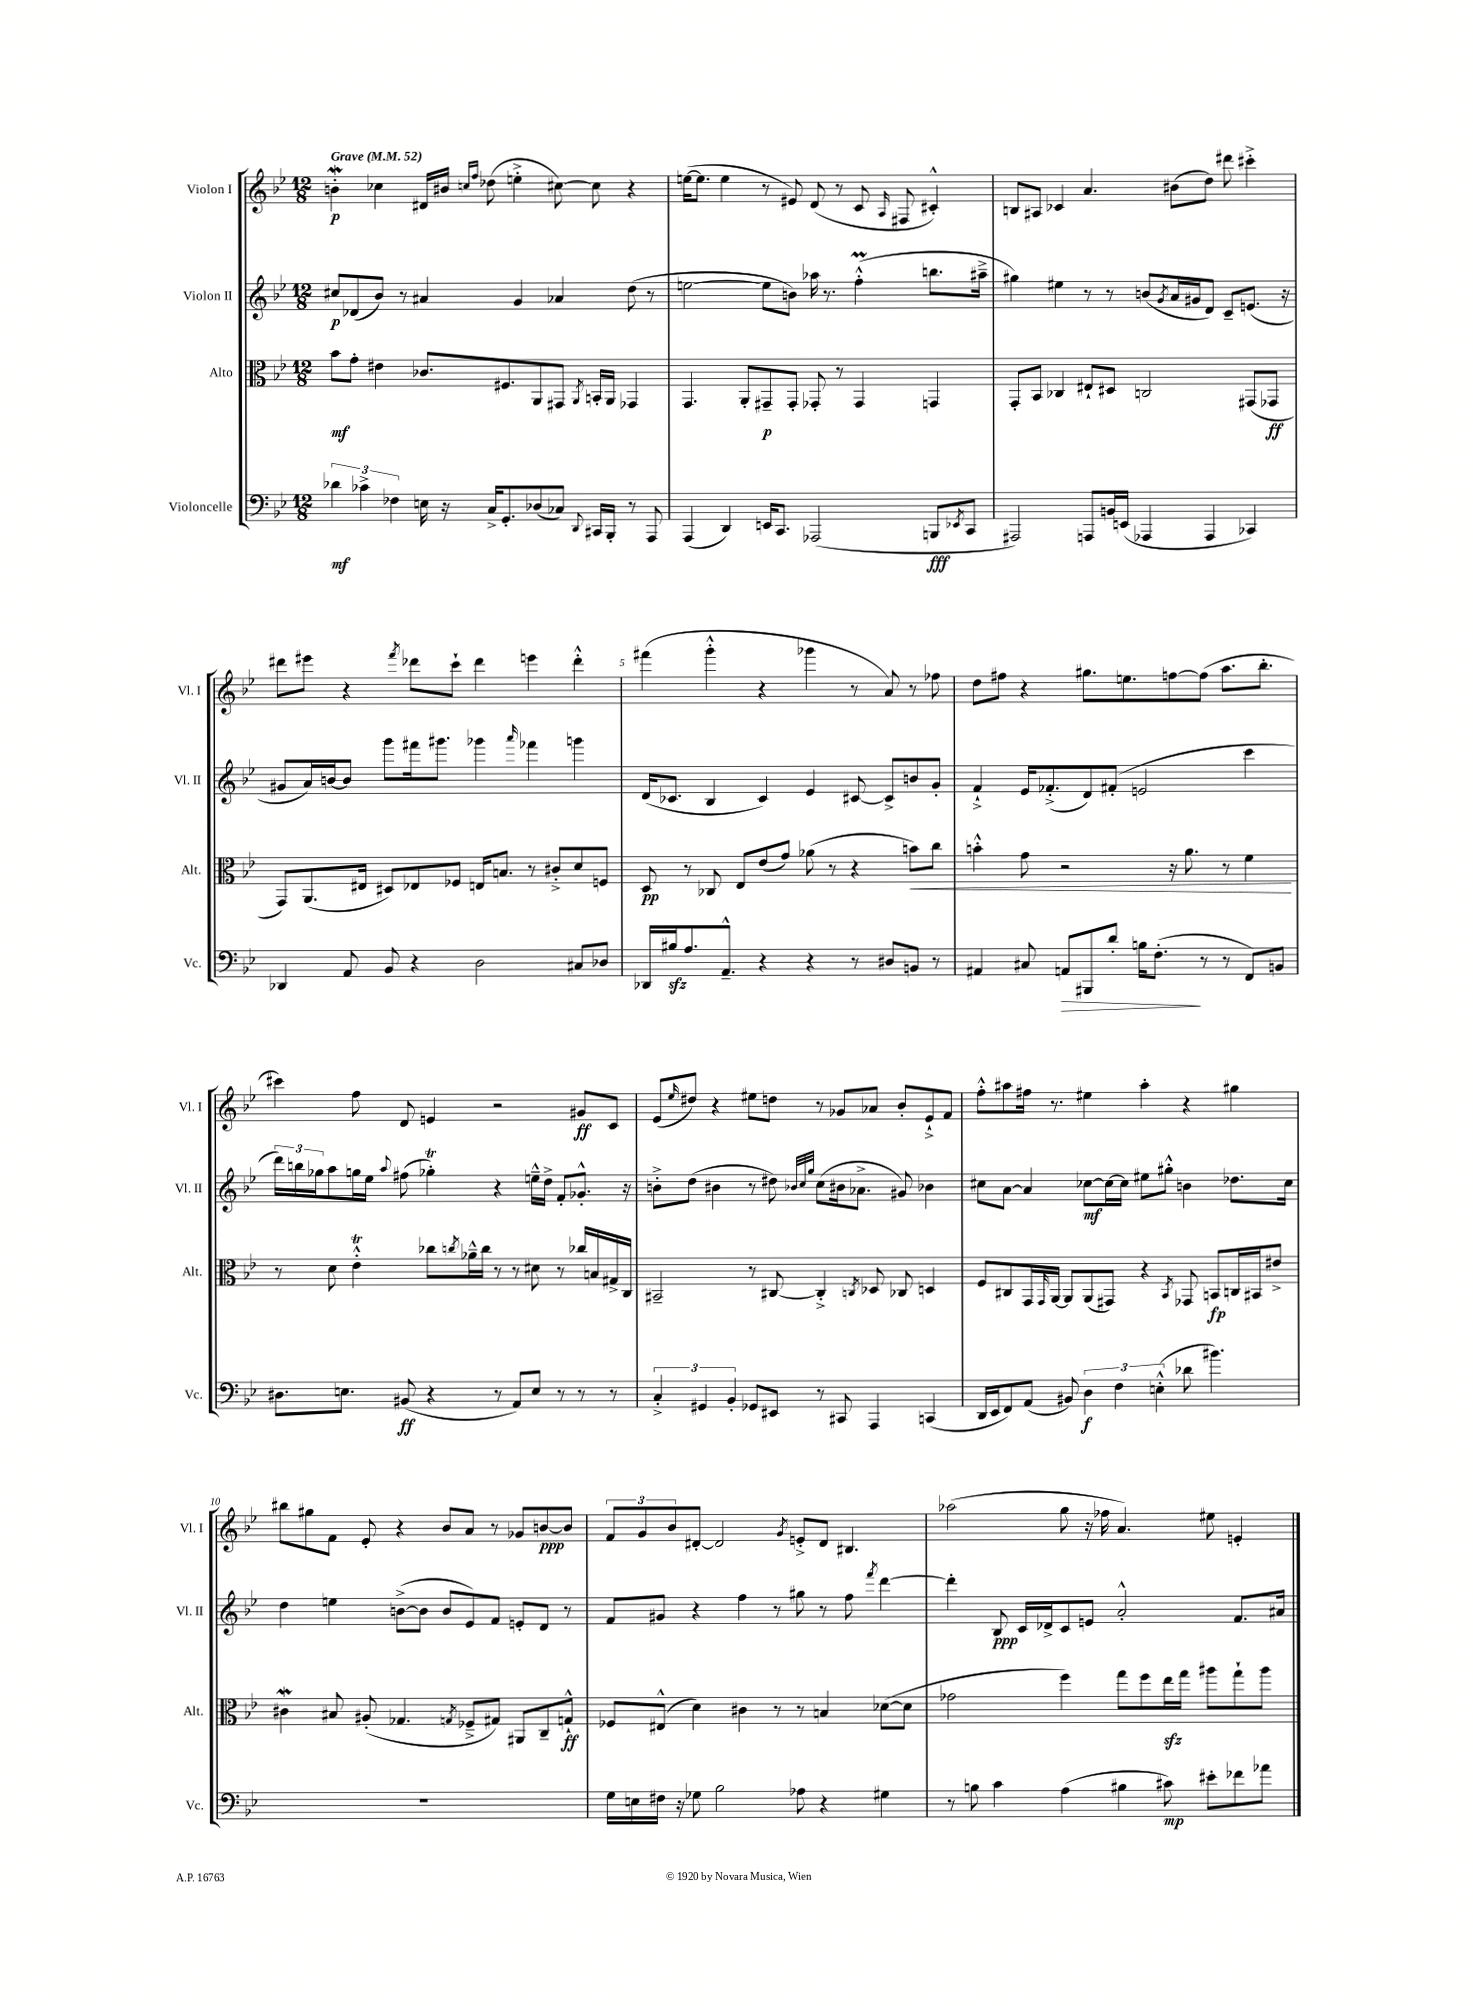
<<
\new StaffGroup <<
\new Staff = "s0" \with { instrumentName = "Violon I" shortInstrumentName = "Vl. I" } {
    \clef treble \key bes \major \numericTimeSignature \time 12/8 \tempo "Grave" 4 = 52
    b'4-.\mordent\p ces''4 dis'16 bis'16 \grace { c''16 f''16 } des''8( e''4-.-> cis''8~) cis''8 r4 |
    e''16~( e''8. e''4 r8 eis'8) d'8( r8 c'8 \grace { a16 } fis8 cis'4-.-^) |
    b8 ais8 ces'4 a'4. bis'8( d''8) dis'''8 cis'''4-.-> |
    dis'''8 eis'''8 r4 \acciaccatura { f'''8 } des'''8 c'''8-! des'''4 e'''4 des'''4-.-^ |
    fis'''4( g'''4-.-^ r4 ges'''4 r8 a'8) r8 fes''8 |
    d''8 fis''8 r4 gis''8. e''8. f''8~ f''8( a''8. bes''8.-. |
    cis'''4) f''8 d'8 e'4 r2 gis'8\ff c'8 |
    ees'8( \grace { ees''16 } dis''8) r4 eis''8 d''8 r8 ges'8 aes'8 bes'8-. ees'8-!-> f'8 |
    f''8-.-^ ais''8 fis''16 r8. eis''4 ais''4-. r4 gis''4 |
    bis''8 gis''8 f'8 ees'8-. r4 bes'8 a'8 r8 ges'8 b'8~\ppp b'8 |
    \tuplet 3/2 { f'8 g'8 bes'8 } dis'8~-. dis'2 \acciaccatura { g'8 } e'8-.-> dis'8 bis4. |
    aes''2( g''8 r16 fes''16 a'4.) eis''8 e'4-. \bar "|." |
}
\new Staff = "s1" \with { instrumentName = "Violon II" shortInstrumentName = "Vl. II" } {
    \clef treble \key bes \major \numericTimeSignature \time 12/8
    cis''8\p des'8( bes'8) r8 ais'4 g'4 aes'4 d''8( r8 |
    e''2~ e''8 b'8) aes''16 r8. f''4-.-^\prall( b''8. ais''16---> |
    gis''4) eis''4 r8 r8 b'8( \acciaccatura { g'8 } a'16 gis'16 d'8) c'8-- e'8.( r16 |
    gis'8 a'16) b'16~ b'8 g'''8 fis'''16 gis'''8. ges'''4 \grace { a'''16 } fes'''4 g'''4 |
    d'16( ces'8. bes4 ces'4) ees'4 cis'8~ cis'8-> b'8 g'8-. |
    f'4-!-> ees'16 fes'8.-.->( d'8) fis'8-.( e'2 c'''4 |
    \tuplet 3/2 { d'''16) b''16 ges''16 } a''8 g''16 ees''16 \appoggiatura { a''8 } fis''8( ges''4-.\trill) r4 e''16---^ d''16-> f'8-. ges'8.-.-^ r16 |
    b'8-.-> d''8( bis'4 r8 dis''8) \grace { bes'32 c''32 g''32 } c''8( bis'16 aes'8.-> gis'8) bes'4 |
    cis''8 a'8~ a'4 ces''8~\mf ces''16~ ces''16 eis''8 gis''8-.-^ b'4 des''8. ces''16 |
    d''4 e''4 b'8~->( b'8 b'8 ees'8) f'8 e'8-. d'8 r8 |
    f'8 gis'8 r4 f''4 r8 gis''8 r8 f''8 \acciaccatura { f'''8 } d'''4~ |
    d'''4-. bes8\ppp c'16 des'16-> c'8 e'8 a'2-.-^ f'8. ais'16 \bar "|." |
}
\new Staff = "s2" \with { instrumentName = "Alto" shortInstrumentName = "Alt." } {
    \clef alto \key bes \major \numericTimeSignature \time 12/8
    bes'8\mf g'8-. eis'4 ces'8. fis8. a,8 gis,8 \acciaccatura { a,8 } b,16-. a,16 ges,4 |
    g,4. a,8-. gis,8--\p gis,8-. ges,8-. r8 ges,4 g,4 |
    g,8-. bes,8 ces4 eis8-! dis8 c2 gis,8( ges,8\ff |
    g,8) a,8.( eis16 dis8) ees8 fes8 e16 b8. r8 cis'8-.-> d'8 f8 |
    d8\pp r8 ces8 ees8 ees'8( g'8) aes'8( r8 r4 b'8\<) c''8 |
    b'4-.-^ g'8 r2 r16 a'8. r8 f'4\! |
    r8 d'8 ees'4-.-^\trill ces''8 \acciaccatura { c''8 } aes'16---^ c''16 r8 r8 dis'8 r8 ces''16 b16 gis16-> c16 |
    bis,2-- r8 cis8~ cis4-.-> \acciaccatura { c8 } des8 ces8 d4 |
    f8 cis8 g,16 \grace { g,16 } a,16~ a,8 a,8( gis,8) r4 \acciaccatura { bes,8 } ges,8 b,8\fp c16 bis,16 eis'8-> |
    cis'4\mordent bis8 ais8-.( ges4. \acciaccatura { g8 } fes8---> gis8) ais,8 c8-- g8-!-^\ff |
    fes8 eis8-^( d'4) cis'4 r8 r8 b4 des'8~( des'8 |
    ges'2 f''4) g''8 f''8 ees''16\sfz g''16 ais''8 g''8-! ais''8 \bar "|." |
}
\new Staff = "s3" \with { instrumentName = "Violoncelle" shortInstrumentName = "Vc." } {
    \clef bass \key bes \major \numericTimeSignature \time 12/8
    \tuplet 3/2 { des'4\mf ces'4-> fes4 } e16 r16 c16-> g,8.-. des8( ces8) \appoggiatura { d,8 } cis,16 bes,,16-. r8 a,,8 |
    a,,4( d,4) e,16 c,8. aes,,2( b,,8\fff \acciaccatura { ees,8 } c,8 |
    ais,,2) a,,8 b,16 e,16( aes,,4 aes,,4 ces,4) |
    des,4 a,8 bes,8 r4 d2 cis8 des8 |
    des,16 bis16\sfz a8. a,8.---^ r4 r4 r8 dis8 b,8 r8 |
    ais,4 cis8 a,8\> bis,,8 d'8-. b16 f8.-.\!( r8 r8 f,8) b,8 |
    dis8. e8. bis,8\ff( r4 r8 a,8) e8 r8 r8 r8 |
    \tuplet 3/2 { c4-.-> gis,4 bes,4-. } ges,8 eis,8 r8 cis,8 a,,4 c,4( |
    d,16 ees,16 f,8) a,8( bis,8) \tuplet 3/2 { d4\f f4 e4-.-^( } des'8 bis'4.) |
    R1. |
    g16 e16 fis16 r16 ges8 bes2 aes8 r4 gis4 |
    r8 b8 c'4 a4( bis4 cis'8\mp) eis'8-. fes'8 aes'8 \bar "|." |
}
>>
>>
\layout { \context { \Score \override BarNumber.break-visibility = ##(#f #t #t) barNumberVisibility = #(every-nth-bar-number-visible 5) } }
